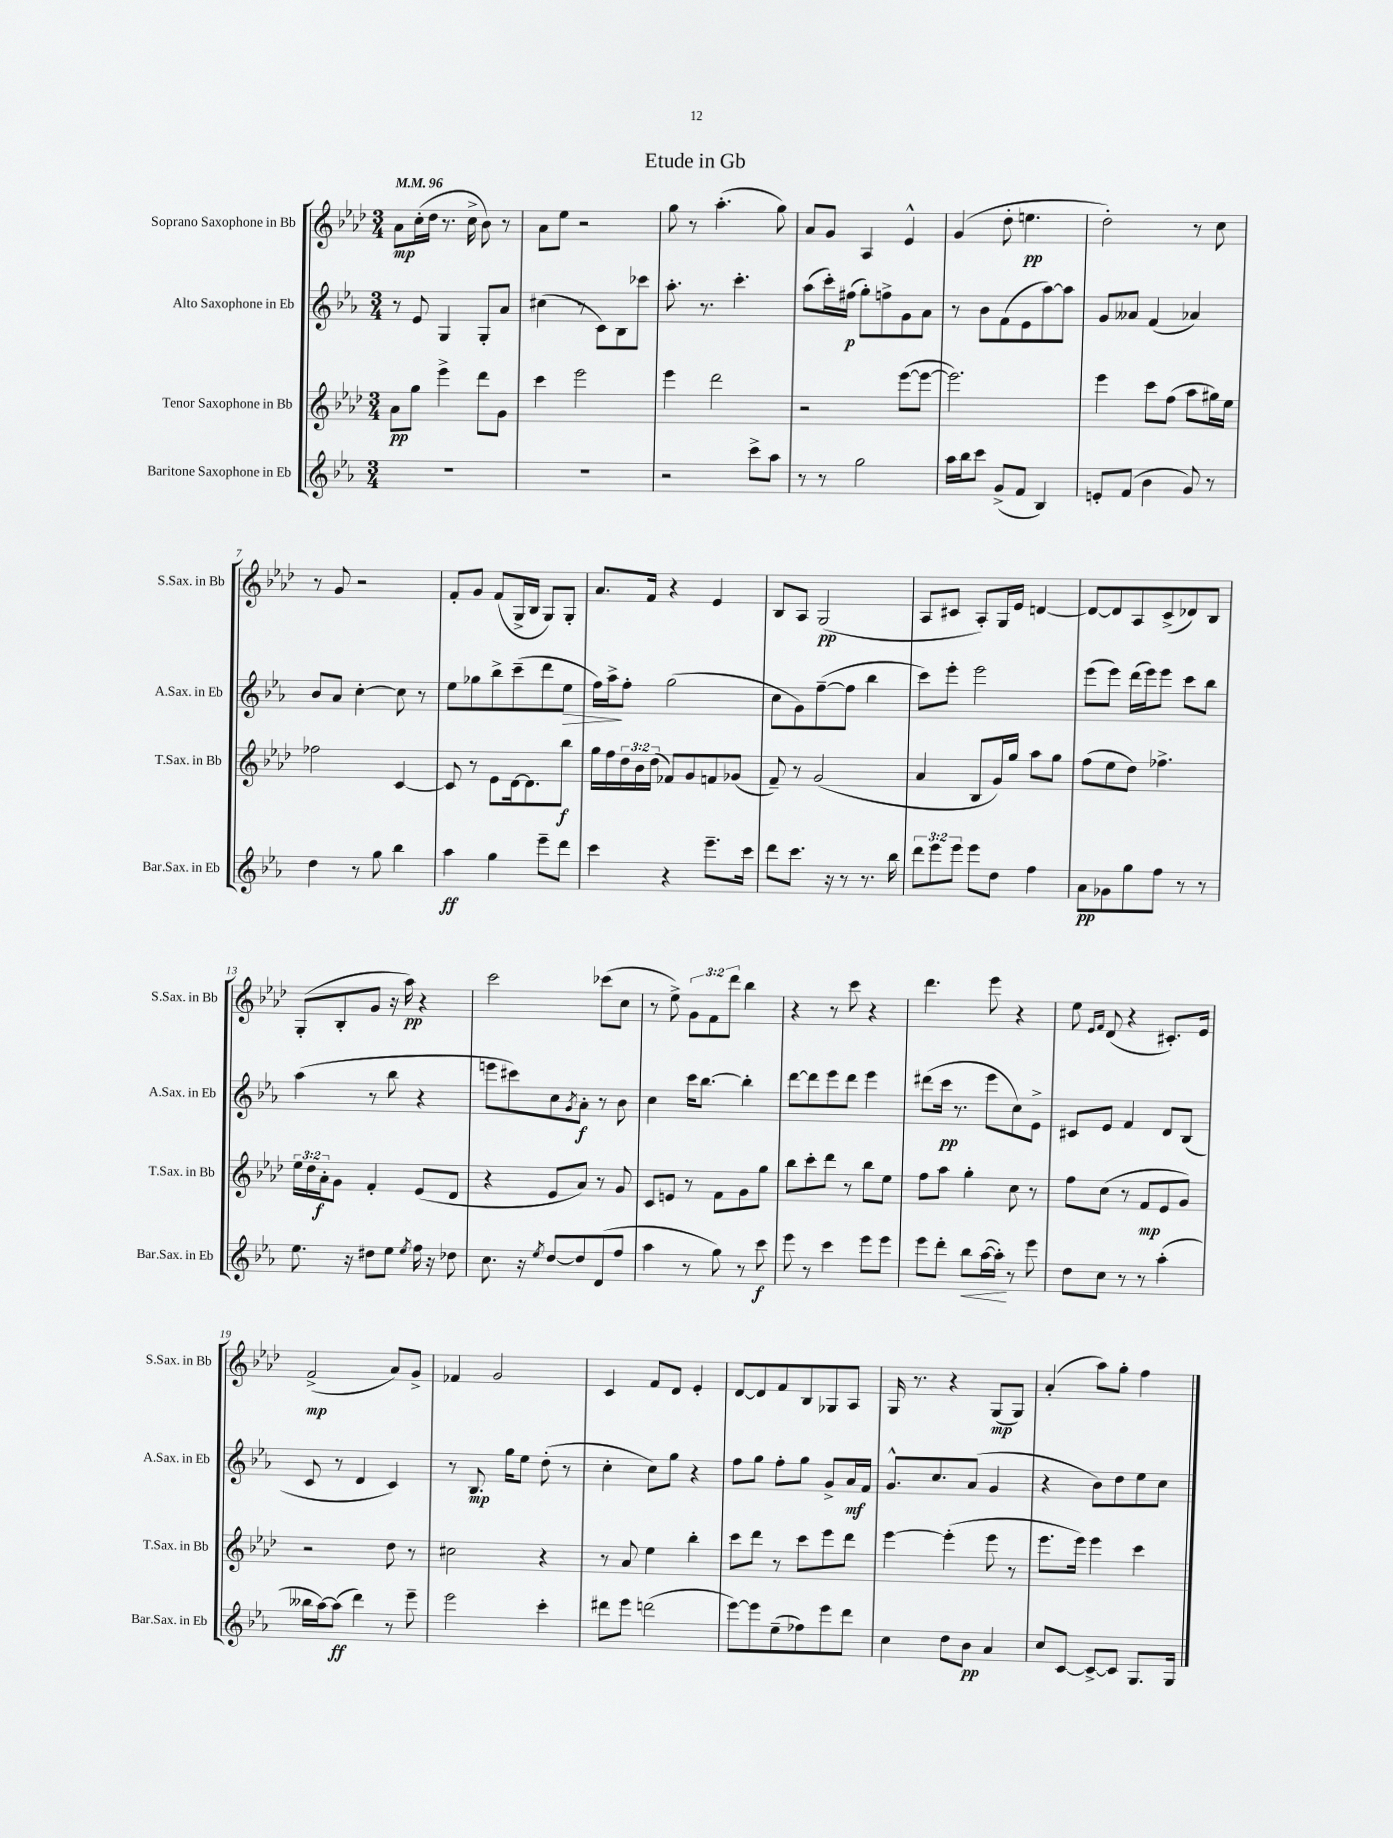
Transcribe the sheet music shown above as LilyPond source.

\header { title = "Etude in Gb" }
<<
\new StaffGroup <<
\new Staff = "s0" \with { instrumentName = "Soprano Saxophone in Bb" shortInstrumentName = "S.Sax. in Bb" } {
    \clef treble \key aes \major \numericTimeSignature \time 3/4 \override Staff.TupletNumber.text = #tuplet-number::calc-fraction-text \tempo 4 = 96
    aes'8\mp c''16-.( des''16 r8. c''16-> bes'8) r8 |
    aes'8 ees''8 r2 |
    g''8 r8 aes''4.-.( g''8) |
    aes'8 g'8 aes4 ees'4-^ |
    g'4( des''8-. e''4.\pp |
    des''2-.) r8 c''8 |
    r8 g'8 r2 |
    f'8-. g'8 f'8( g16-> bes16 g8) g8-. |
    aes'8. f'16 r4 ees'4 |
    bes8 aes8 g2\pp( |
    aes8 cis'8 aes8-.) g16 ees'16 d'4~ |
    d'8~ d'8 aes8 c'8->( des'8) bes8 |
    g8-.( bes8-. g'8 r16 aes''16\pp) r4 |
    c'''2 ces'''8( c''8 |
    r8 ees''8->) \tuplet 3/2 { g'8 f'8 des'''8 } bes''4 |
    r4 r8 c'''8 r4 |
    des'''4. ees'''8 r4 |
    ees''8 \grace { ees'16 f'16 } des'8( r4 cis'8.-.) ees'16 |
    f'2->\mp( aes'8) g'8-> |
    fes'4 g'2 |
    c'4 f'8 des'8 ees'4-. |
    des'8~ des'8 f'8 bes8 ges8 aes8 |
    g16 r8. r4 g8\mp( g8) |
    aes'4-.( aes''8) g''8-. f''4 \bar "|." |
}
\new Staff = "s1" \with { instrumentName = "Alto Saxophone in Eb" shortInstrumentName = "A.Sax. in Eb" } {
    \clef treble \key ees \major \numericTimeSignature \time 3/4
    r8 ees'8 g4 g8-. aes'8 |
    cis''4( r8 c'8) bes8 ces'''8 |
    aes''8.-. r8. c'''4.-. |
    aes''8( c'''16-.) fis''16\p( g''8-.) f''8-> g'8 aes'8 |
    r8 bes'8 f'8( ees'8 aes''8~) aes''8 |
    g'8 aeses'8 f'4( aes'4) |
    bes'8 aes'8 c''4~-. c''8 r8 |
    ees''8 ges''8 bes''8-> c'''8--( d'''8 ees''8\> |
    f''16) aes''16->\! f''8-. g''2( |
    c''8 g'8) f''8~--( f''8 bes''4 |
    c'''8) ees'''8-. ees'''2 |
    ees'''8( ees'''8) d'''16( ees'''16) ees'''8 c'''8 bes''8 |
    aes''4( r8 bes''8 r4 |
    e'''8 cis'''8) c''8 \acciaccatura { g'8 } aes'8-.\f r8 bes'8 |
    c''4 c'''16 bes''8.~ bes''4-. |
    d'''8~ d'''8 ees'''8 d'''8 ees'''4 |
    dis'''8( c'''16\pp r8. ees'''8 c''8) ees'8-> |
    cis'8 ees'8 f'4 d'8 bes8( |
    c'8 r8 d'4 c'4) |
    r8 bes8.\mp g''16 ees''8 d''8-.( r8 |
    c''4-. c''8) g''8 r4 |
    f''8 g''8 f''8-. g''8 g'8-> aes'16\mf f'16 |
    g'8.-^ c''8. aes'8( g'4 |
    r4 bes'8) d''8 ees''8 c''8 \bar "|." |
}
\new Staff = "s2" \with { instrumentName = "Tenor Saxophone in Bb" shortInstrumentName = "T.Sax. in Bb" } {
    \clef treble \key aes \major \numericTimeSignature \time 3/4 \override Staff.TupletNumber.text = #tuplet-number::calc-fraction-text
    aes'8\pp g''8 ees'''4-> des'''8 g'8 |
    c'''4 ees'''2 |
    ees'''4 des'''2 |
    r2 ees'''8~( ees'''8~ |
    ees'''2.) |
    ees'''4 c'''8 f''8( aes''8 gis''16) ees''16 |
    fes''2 c'4~ |
    c'8 r8 ees'8 des'16~ des'8. bes''8\f |
    g''16 f''16 \tuplet 3/2 { des''16 bes'16 des''16( } fes'8) g'8 f'8 ges'8( |
    f'8--) r8 g'2( |
    aes'4 bes8 g'16) g''16 aes''8 g''8 |
    f''8( ees''8 des''8) fes''4.-> |
    \tuplet 3/2 { ees''16 des''16 aes'16-.\f } g'8 f'4-. ees'8( des'8 |
    r4 ees'8 aes'8) r8 g'8 |
    c'8 e'8 r8 f'8 g'8 g''8 |
    bes''8 c'''8-. des'''8 r8 bes''8 ees''8 |
    f''8 aes''8 g''4-. c''8 r8 |
    f''8 c''8( r8 f'8\mp ees'8 g'8) |
    r2 des''8 r8 |
    cis''2 r4 |
    r8 aes'8 ees''4 bes''4-. |
    c'''8 des'''8 r8 c'''8 ees'''8 des'''8 |
    ees'''4~ ees'''4-.( ees'''8 r8 |
    ees'''8. ees'''16) ees'''4 c'''4 \bar "|." |
}
\new Staff = "s3" \with { instrumentName = "Baritone Saxophone in Eb" shortInstrumentName = "Bar.Sax. in Eb" } {
    \clef treble \key ees \major \numericTimeSignature \time 3/4 \override Staff.TupletNumber.text = #tuplet-number::calc-fraction-text
    R2. |
    R2. |
    r2 c'''8-> aes''8 |
    r8 r8 g''2 |
    aes''16 bes''16 c'''8 g'8->( f'8 bes4) |
    e'8-. f'8( bes'4 g'8) r8 |
    d''4 r8 g''8 bes''4 |
    aes''4\ff g''4 ees'''8-- d'''8 |
    c'''4 r4 ees'''8.-- c'''16 |
    d'''8 c'''8. r16 r8 r8. bes''16 |
    \tuplet 3/2 { d'''8 ees'''8 ees'''8 } ees'''8 d''8 f''4 |
    aes'8\pp ges'8 g''8 f''8 r8 r8 |
    ees''8. r16 dis''8 ees''8 \acciaccatura { ees''8 } f''16 r16 des''8 |
    c''8. r16 \acciaccatura { ees''8 } d''8~ d''8 d'8( f''8 |
    aes''4 r8 g''8) r8 c'''8\f |
    ees'''8 r8 c'''4 ees'''8 ees'''8 |
    ees'''8 d'''8-. bes''8\< aes''16~( aes''16-.\!) r8 ees'''8 |
    d''8 c''8 r8 r8 aes''4-.( |
    beses''16 aes''16~) aes''8\ff( d'''4) r8 ees'''8-- |
    ees'''2 c'''4-. |
    dis'''8 ees'''8 d'''2( |
    ees'''8~) ees'''8 ees''8--( fes''8) ees'''8 d'''8 |
    c''4 d''8 bes'8\pp aes'4 |
    c''8 c'8~ c'8~-> c'8 g8. g16 \bar "|." |
}
>>
>>
